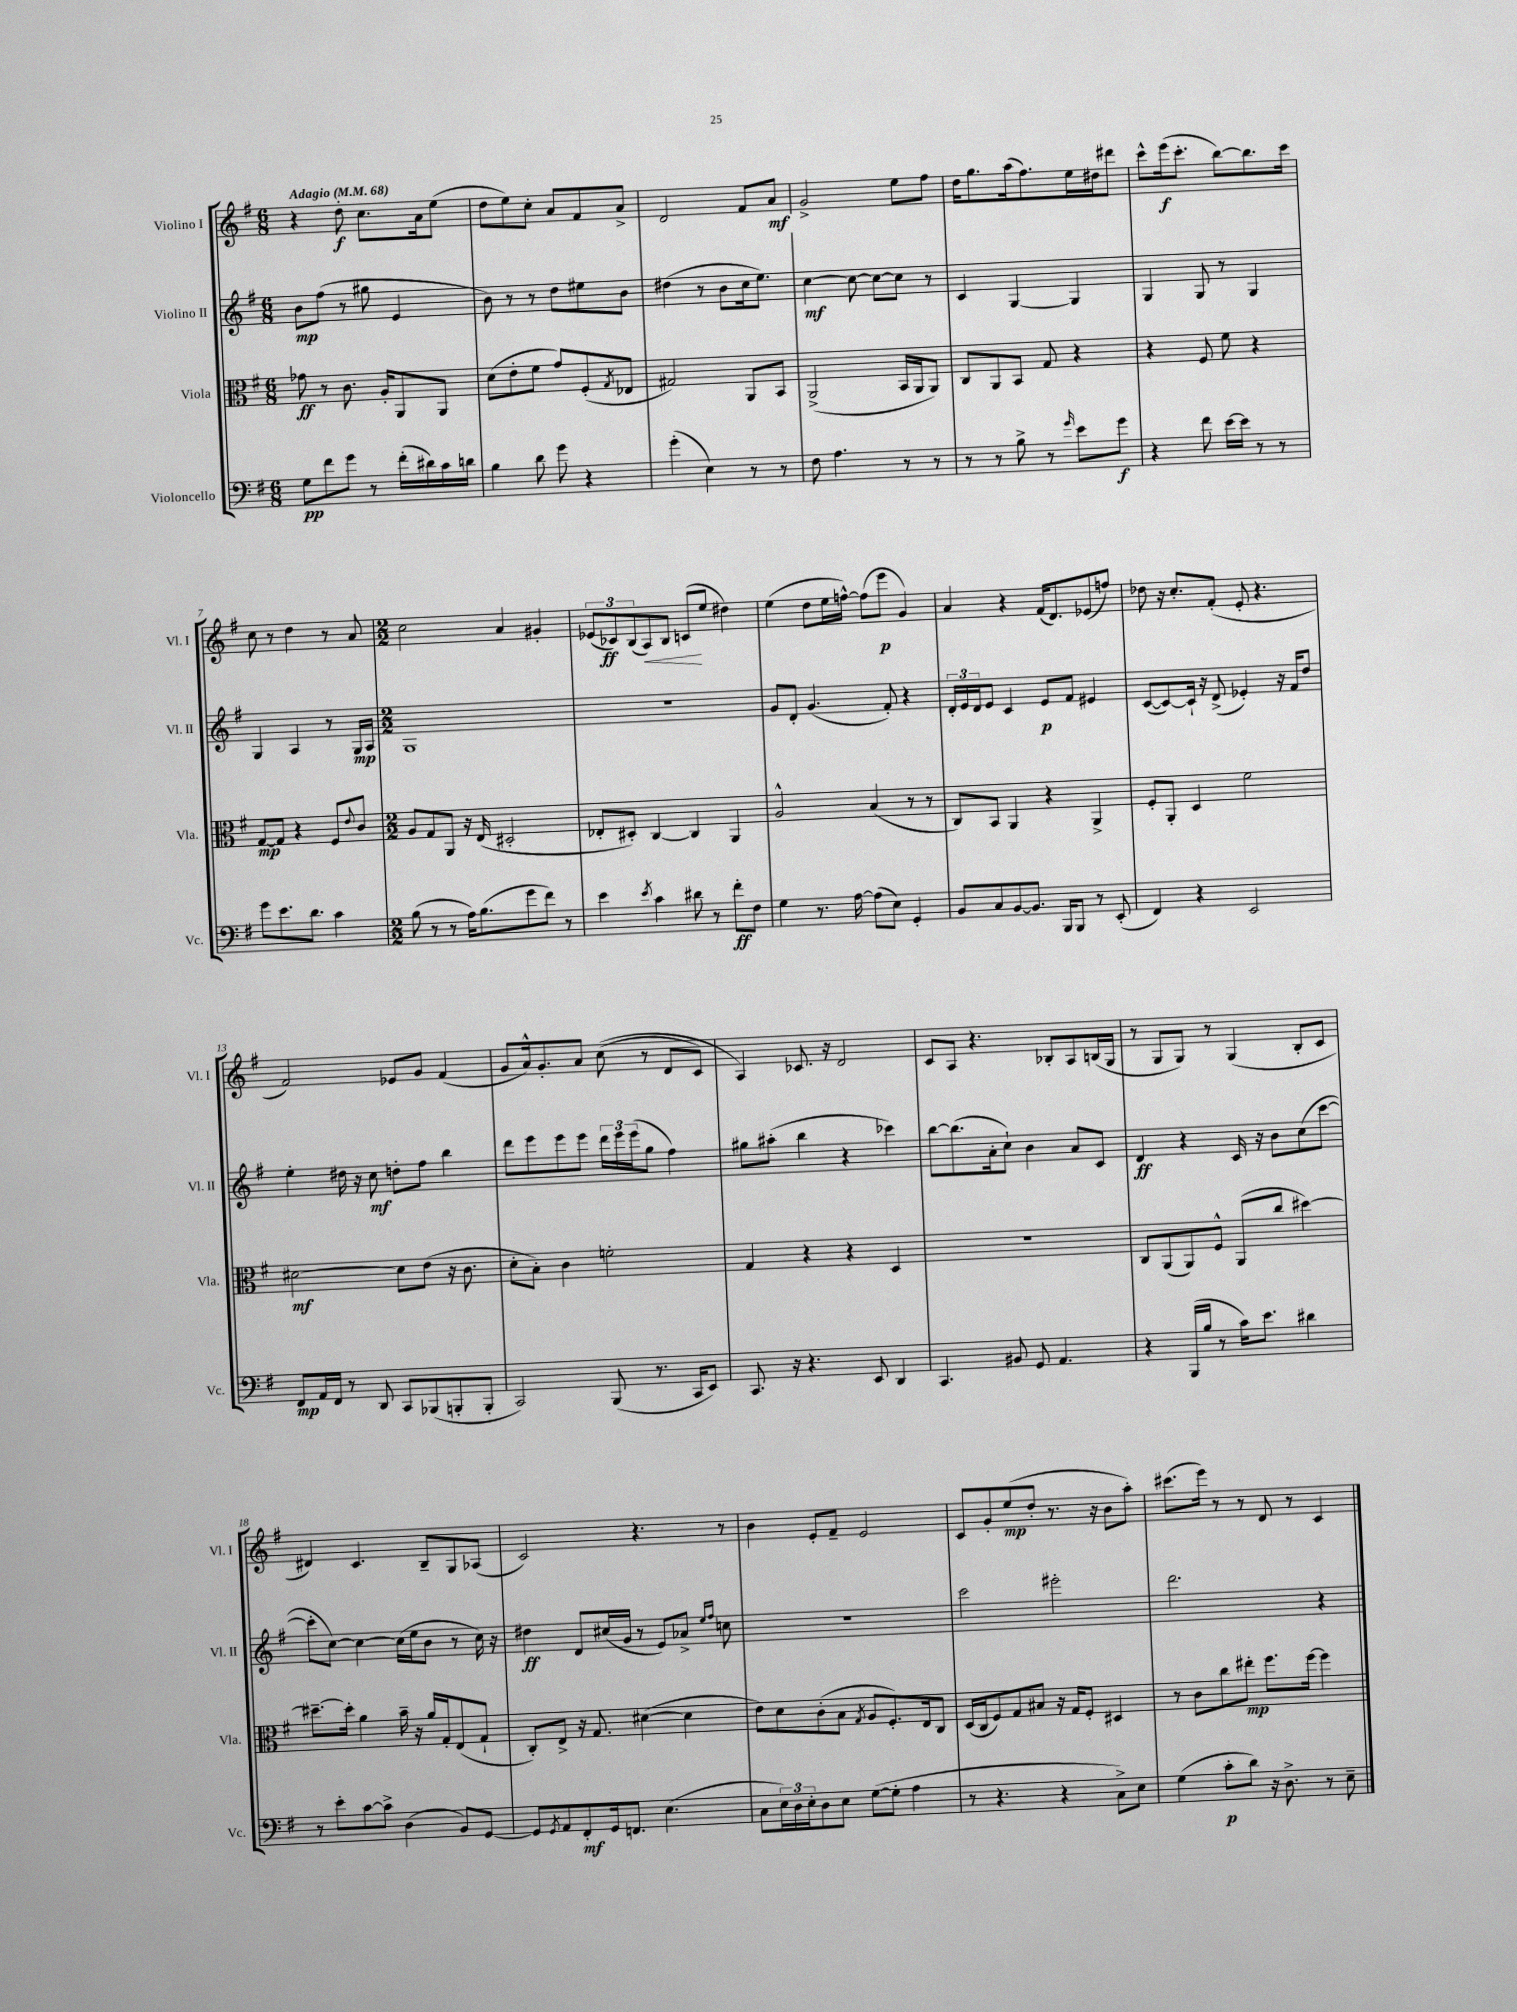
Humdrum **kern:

**kern	**kern	**kern	**kern
*staff4	*staff3	*staff2	*staff1
*clefF4	*clefC3	*clefG2	*clefG2
*k[f#]	*k[f#]	*k[f#]	*k[f#]
*M6/8	*M6/8	*M6/8	*M6/8
*MM68	*MM68	*MM68	*MM68
8G	8g-	8b	4r
8f#	8r	(8ff#	.
8g	8.c	8r	8dd'
8r	.	8gg#	8.cc
.	16A'	.	.
(16f#'	8AA	4e	.
16d#)	.	.	16a
16c	8AA	.	(8ee
16d	.	.	.
=	=	=	=
4B	(8d	8b)	8dd
.	8e'	8r	8ee)
8d	8f#	8r	8cc'
8g	8g)	8dd	8a
4r	(8F#'	8ee#	8f#
.	8qG	.	.
.	8E-	8b	8a^
=	=	=	=
(4g'	2G#)	(4dd#	2d
4E)	.	8r	.
.	.	8b	.
8r	8AA	16cc	8f#
.	.	8.ee)	.
8r	8BB	.	8a
=	=	=	=
8F#	(2AA^	[4cc	2g^
4.A	.	.	.
.	.	8cc_	.
.	.	8cc_	.
8r	16BB	8cc]	8ee
.	16AA	.	.
8r	8AA)	8r	8ff#
=	=	=	=
8r	8C	4c	16dd
.	.	.	8.gg
8r	8AA	.	.
8B^	8BB	[4G	(16aa
.	.	.	8.ff#)
8r	8G	.	.
16qqg	.	.	.
8e	4r	4G]	16ee
.	.	.	16dd#
8g	.	.	8ddd#
=	=	=	=
4r	4r	4G	8ccc^^
.	.	.	(16eee
.	.	.	8.ccc'
8f#	8F#	8G	.
[16e	8f#	8r	[8bb)
16e]	.	.	.
8r	4r	4G	8.bb]
8r	.	.	.
.	.	.	16ccc
=	=	=	=
8g	[8G	4G	8cc
8.e	8G]	.	8r
.	4r	4A	4dd
8.d	.	.	.
4c	8F#	8r	8r
.	8qqe	.	.
.	8c	16G	8a
.	.	16A	.
=	=	=	=
*M2/2	*M2/2	*M2/2	*M2/2
(8B	8A	1G	2cc
8r	8G	.	.
8r	8AA	.	.
16A)	16r	.	.
(8.B	(16E	.	.
.	2D#'	.	4a
8g	.	.	.
8f#)	.	.	4g#'
8r	.	.	.
=	=	=	=
4e	8E-'	1r	(12e-
.	.	.	12c-)
.	8D#')	.	.
.	.	.	(12B
8qe	.	.	.
4c	[4C	.	8A)
.	.	.	8B
8d#	4C]	.	(8c
8r	.	.	8ee
8f#'	4AA	.	4dd#)
8F#	.	.	.
=	=	=	=
4G	2A^^	8g	(4ee
.	.	8d'	.
8.r	.	(4.g	8dd
.	.	.	16ee
[16A	.	.	[16ff^^)
(8A]	(4B	.	(8ff]
8E)	.	8f#')	8eee
4GG'	8r	4r	4g)
.	8r	.	.
=	=	=	=
8BB	8C)	24d'	4a
.	.	24e	.
.	.	24d	.
8C	8BB	8e	.
[8BB	4AA	4c	4r
8.BB]	.	.	.
.	4r	8e	(16f#
16BBB	.	.	8.d)
8BBB	.	8f#	.
8r	4AA^	4e#	(8e-
(8EE'	.	.	8ff)
=	=	=	=
4FF#)	8F#'	([8c	8dd-
.	8AA'	8c_)	16r
.	.	.	8.cc'
4r	4D	16c`]	.
.	.	16r	.
.	.	(8d^	(8f#'
2EE	2f#	4e-')	8e'
.	.	.	4.r
.	.	16r	.
.	.	16f#	.
.	.	8dd	.
=	=	=	=
8FF#	[2d#	4ee'	2f#)
16AA	.	.	.
16FF#	.	.	.
8r	.	16dd#	.
.	.	16r	.
8DD	.	8cc	.
8CC	8d#]	8dd'	8e-
(8BBB-	(8e	8ff#	8g
8BBB'	16r	4bb	(4f#
.	8.c	.	.
8BBB'	.	.	.
=	=	=	=
2CC)	8d'	8ddd	8g
.	8B')	8eee	16a^^)
.	.	.	8.g'
.	4c	8eee	.
.	.	8eee	8a
(8BBB	2f'	24ddd	&((8cc
.	.	24eee	.
.	.	(24eee	.
8.r	.	8gg	8r
.	.	4ff#)	8d
16CC	.	.	.
8EE)	.	.	8c)
=	=	=	=
8.CC	4G	8gg#	4A&)
.	.	(8aa#'	.
16r	.	.	.
4.r	4r	4bb	8.c-
.	.	.	16r
.	4r	4r	2d
8EE	.	.	.
4DD	4D	4ccc-)	.
=	=	=	=
4.CC	1r	[8bb	8c
.	.	(8.bb]	8A
.	.	.	4.r
.	.	16a'	.
8BB#	.	8cc`)	.
8GG	.	4b	.
4.AA	.	.	8B-'
.	.	8a	8A
.	.	8c	(16B
.	.	.	16G
=	=	=	=
4r	8C	4d	8r
.	(8AA	.	8G
(16BBB	8AA)	4r	8G)
16B	.	.	.
8r	8F#^^	.	8r
16c)	(8AA	16c	(4G
8.e	.	16r	.
.	8cc	8b	.
4d#	[4dd#)	(8cc	8B'
.	.	[8ccc	8c
=	=	=	=
8r	8.dd#~_	8ccc']	4d#)
8e'	.	[8cc)	.
.	16dd#']	.	.
[8c	4a	4cc_	4.c
8c^]	.	.	.
(4D	16b~	(16cc]	.
.	16r	16ee	.
.	16a	8b	8B~
.	16G'	.	.
8BB)	(8E	8r	8G
[8GG	8G`	16cc)	(8A-
.	.	16r	.
=	=	=	=
8GG]	8C')	4dd#	2c)
8qGG	.	.	.
8AA	8E^	.	.
8FF#'	16r	8d	.
.	8.G	.	.
16GG	.	(16cc#	.
8.FF	.	16g	.
.	([4d#	8r	4.r
(4.E	.	8e)	.
.	4d#]	8a-^	.
.	.	16qqee	.
.	.	16qqff#	.
.	.	8cc	8r
=	=	=	=
8C	8e)	1r	4b
24E)	8d	.	.
24D	.	.	.
24E'	.	.	.
8D	(8c'	.	8e'
8E	8B	.	8f#~
.	8qG	.	.
([8G	8A	.	2e
8G']	8.F#')	.	.
4A	.	.	.
.	16E	.	.
.	8C	.	.
=	=	=	=
8r	(16D	2ccc	8c
.	16C	.	.
4.r	8F#)	.	8g'
.	8G	.	(8ee
.	8B#	.	8dd'
4r	16r	2eee#'	8.r
.	16G	.	.
.	8F#'	.	.
.	.	.	16r
8C^)	4D#	.	8b
8E	.	.	8aa')
=	=	=	=
(4G	8r	2.ddd	(8.ccc#
.	8c	.	.
.	.	.	16eee)
8c'	8cc	.	8r
8d)	8ee#'	.	8r
16r	8.ff#	.	8d
8.D^	.	.	.
.	.	.	8r
.	[16ff#	.	.
8r	4ff#]	4r	4c
8E~	.	.	.
==	==	==	==
*-	*-	*-	*-
